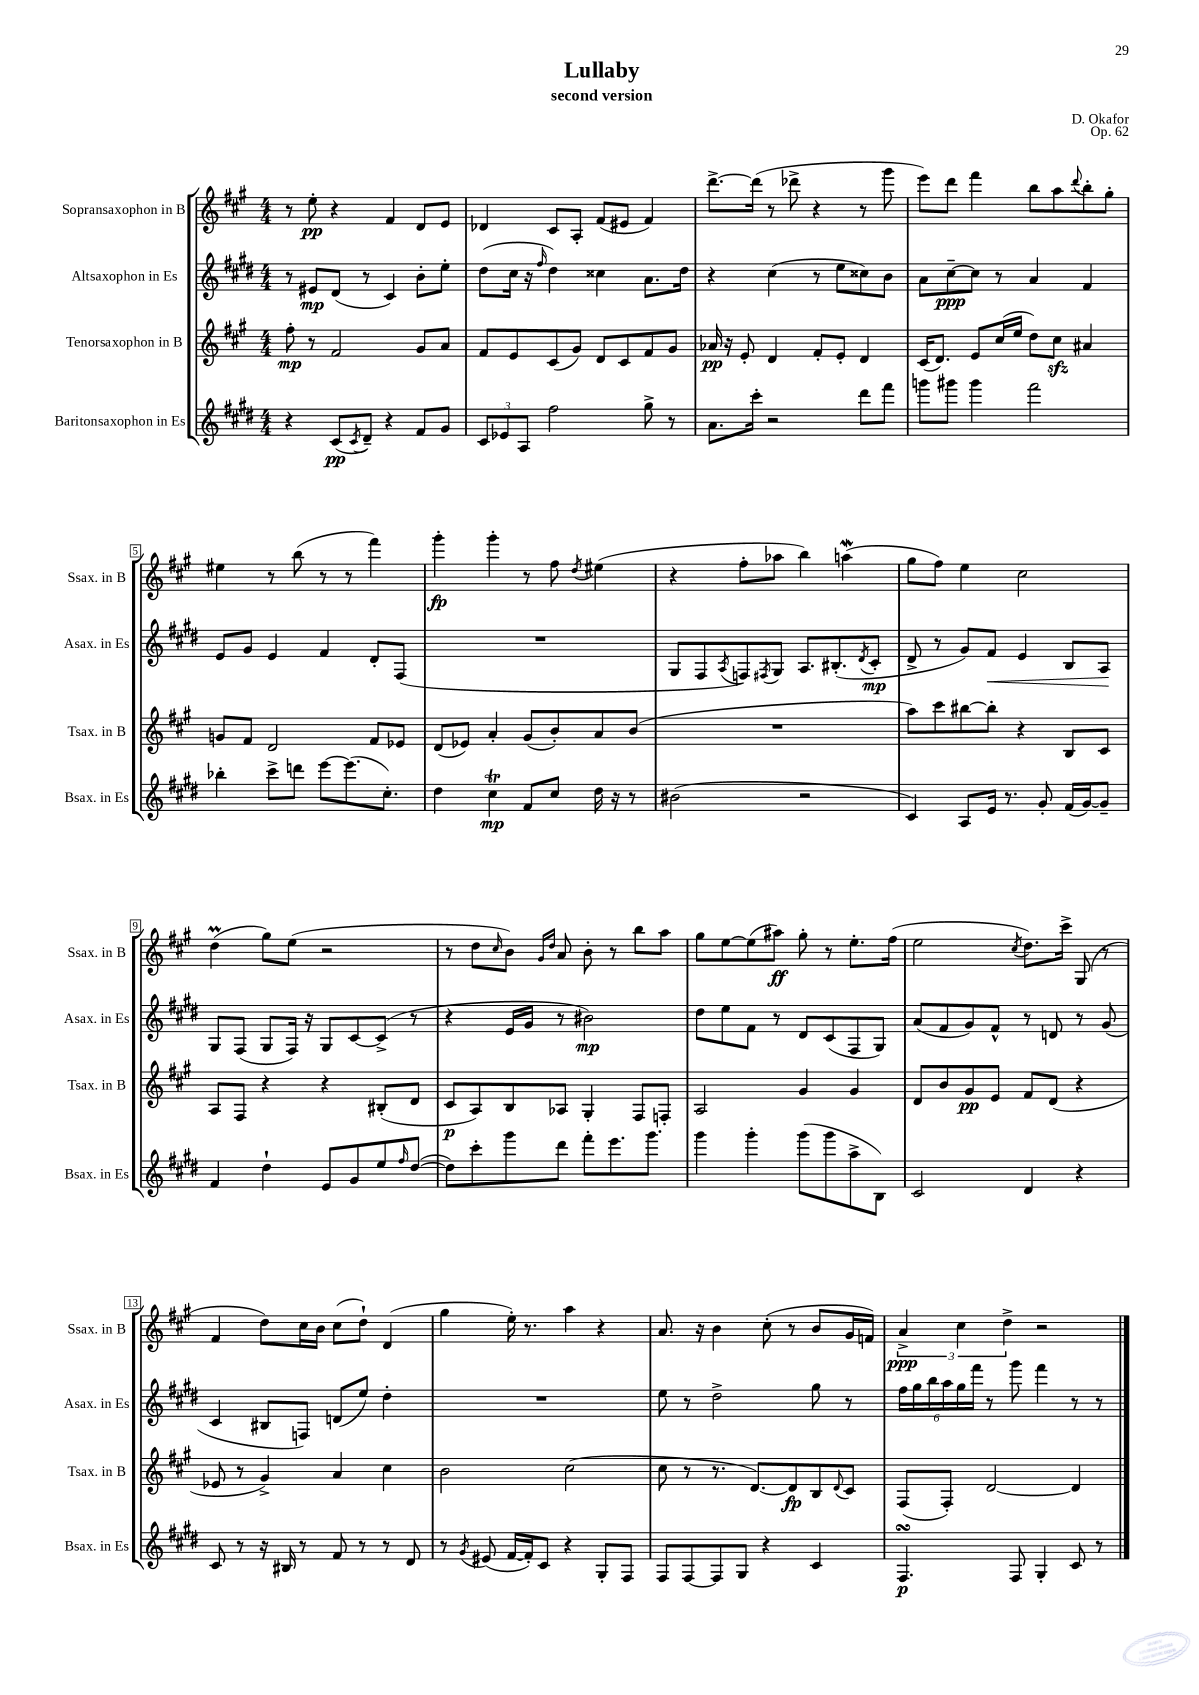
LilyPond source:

\header { title = "Lullaby" composer = "D. Okafor" subtitle = "second version" opus = "Op. 62" }
<<
\new StaffGroup <<
\new Staff = "s0" \with { instrumentName = "Sopransaxophon in B" shortInstrumentName = "Ssax. in B" } {
    \clef treble \key a \major \numericTimeSignature \time 4/4
    r8 e''8-.\pp r4 fis'4 d'8 e'8 |
    des'4 cis'8 a8-. fis'8( eis'8 fis'4) |
    d'''8.~-> d'''16( r8 des'''8-> r4 r8 gis'''8 |
    e'''8) d'''8 fis'''4 b''8 a''8 \appoggiatura { d'''8 } b''8-. gis''8-. |
    eis''4 r8 b''8( r8 r8 fis'''4) |
    gis'''4-.\fp gis'''4-. r8 fis''8 \acciaccatura { d''8 } eis''4( |
    r4 fis''8-. aes''8 b''4) a''4\mordent( |
    gis''8 fis''8) e''4 cis''2 |
    d''4\prall( gis''8) e''8( r2 |
    r8 d''8 \grace { cis''16 } b'8) \grace { gis'16 d''16 } a'8 b'8-. r8 b''8 a''8 |
    gis''8 e''8~ e''8( ais''8\ff) gis''8-. r8 e''8.-. fis''16( |
    e''2 \acciaccatura { cis''8 } d''8.) cis'''16-> gis8( r8 |
    fis'4 d''8) cis''16 b'16 cis''8( d''8-!) d'4( |
    gis''4 e''16-.) r8. a''4 r4 |
    a'8. r16 b'4 cis''8-.( r8 b'8 gis'16 f'16) |
    \tuplet 3/2 { a'4->\ppp cis''4 d''4-> } r2 \bar "|." |
}
\new Staff = "s1" \with { instrumentName = "Altsaxophon in Es" shortInstrumentName = "Asax. in Es" } {
    \clef treble \key e \major \numericTimeSignature \time 4/4
    r8 eis'8\mp dis'8( r8 cis'4) b'8-. e''8-. |
    dis''8( cis''16 r16 \grace { fis''16 } dis''4) cisis''4 a'8. dis''16 |
    r4 cis''4( r8 e''8 cisis''8) b'8 |
    a'8 cis''8~--\ppp cis''8 r8 a'4 fis'4 |
    e'8 gis'8 e'4 fis'4 dis'8-. fis8( |
    R1 |
    gis8 fis8 \acciaccatura { a8 } f8) \acciaccatura { fis8 } gis8 a8. bis8.-.( \acciaccatura { dis'8 } cis'8-.\mp |
    dis'8-> r8 gis'8) fis'8\< e'4 b8 a8\! |
    gis8 fis8( gis8 fis16) r16 gis8 cis'8~ cis'8->( r8 |
    r4 e'16 gis'16 r8 bis'2\mp) |
    dis''8 e''8 fis'8 r8 dis'8 cis'8( fis8 gis8) |
    a'8( fis'8 gis'8) fis'8-^ r8 d'8 r8 gis'8( |
    cis'4 bis8 f8) d'8( e''8) dis''4-. |
    R1 |
    e''8 r8 dis''2-> gis''8 r8 |
    \tuplet 6/4 { fis''16 gis''16 b''16 a''16 gis''16 fis'''16 } r8 gis'''8 fis'''4 r8 r8 \bar "|." |
}
\new Staff = "s2" \with { instrumentName = "Tenorsaxophon in B" shortInstrumentName = "Tsax. in B" } {
    \clef treble \key a \major \numericTimeSignature \time 4/4
    fis''8-.\mp r8 fis'2 gis'8 a'8 |
    fis'8 e'8 cis'8( gis'8) d'8 cis'8 fis'8 gis'8 |
    aes'16\pp r16 e'8-. d'4 fis'8-. e'8-. d'4 |
    cis'16( d'8.) e'8 cis''16( e''16 d''8) cis''8\sfz ais'4 |
    g'8 fis'8 d'2 fis'8 ees'8 |
    d'8( ees'8) a'4-. gis'8( b'8-.) a'8 b'8( |
    R1 |
    a''8) cis'''8 bis''8~ bis''8-. r4 b8 cis'8 |
    a8 fis8 r4 r4 bis8-.( d'8 |
    cis'8\p a8) b8 aes8 gis4-. fis8 f8-. |
    a2 gis'4 gis'4 |
    d'8 b'8 gis'8\pp e'8 fis'8 d'8( r4 |
    ees'8 r8 gis'4->) a'4 cis''4 |
    b'2 cis''2( |
    cis''8 r8 r8. d'8.~) d'8\fp b8 \appoggiatura { d'8 } cis'8 |
    fis8( fis8-.) d'2~ d'4 \bar "|." |
}
\new Staff = "s3" \with { instrumentName = "Baritonsaxophon in Es" shortInstrumentName = "Bsax. in Es" } {
    \clef treble \key e \major \numericTimeSignature \time 4/4
    r4 cis'8\pp( \acciaccatura { cis'8 } dis'8--) r4 fis'8 gis'8 |
    \tuplet 3/2 { cis'8 ees'8 a8 } fis''2 gis''8-> r8 |
    a'8. cis'''16-. r2 dis'''8 fis'''8 |
    g'''8 gis'''8 gis'''4 fis'''2 |
    bes''4-. cis'''8-> d'''8 e'''8~ e'''8.( cis''8.-.) |
    dis''4 cis''4\trill\mp fis'8 cis''8 dis''16 r16 r8 |
    bis'2( r2 |
    cis'4) a8 e'16 r8. gis'8-. fis'16( gis'16~) gis'8-- |
    fis'4 dis''4-! e'8 gis'8 e''8 \grace { fis''16 } dis''8~( |
    dis''8) cis'''8-. gis'''8 dis'''8 fis'''8-. e'''8. gis'''8. |
    gis'''4 gis'''4-. gis'''8( gis'''8 a''8-> b8) |
    cis'2 dis'4 r4 |
    cis'8 r8 r16 bis16 r8 fis'8 r8 r8 dis'8 |
    r8 \acciaccatura { gis'8 } eis'8( fis'16~ fis'16-.) cis'8 r4 gis8-. fis8 |
    fis8 fis8~ fis8 gis8 r4 cis'4 |
    fis4.\turn\p fis8 gis4-. cis'8 r8 \bar "|." |
}
>>
>>
\layout { \context { \Score \override BarNumber.stencil = #(make-stencil-boxer 0.1 0.3 ly:text-interface::print) } }
